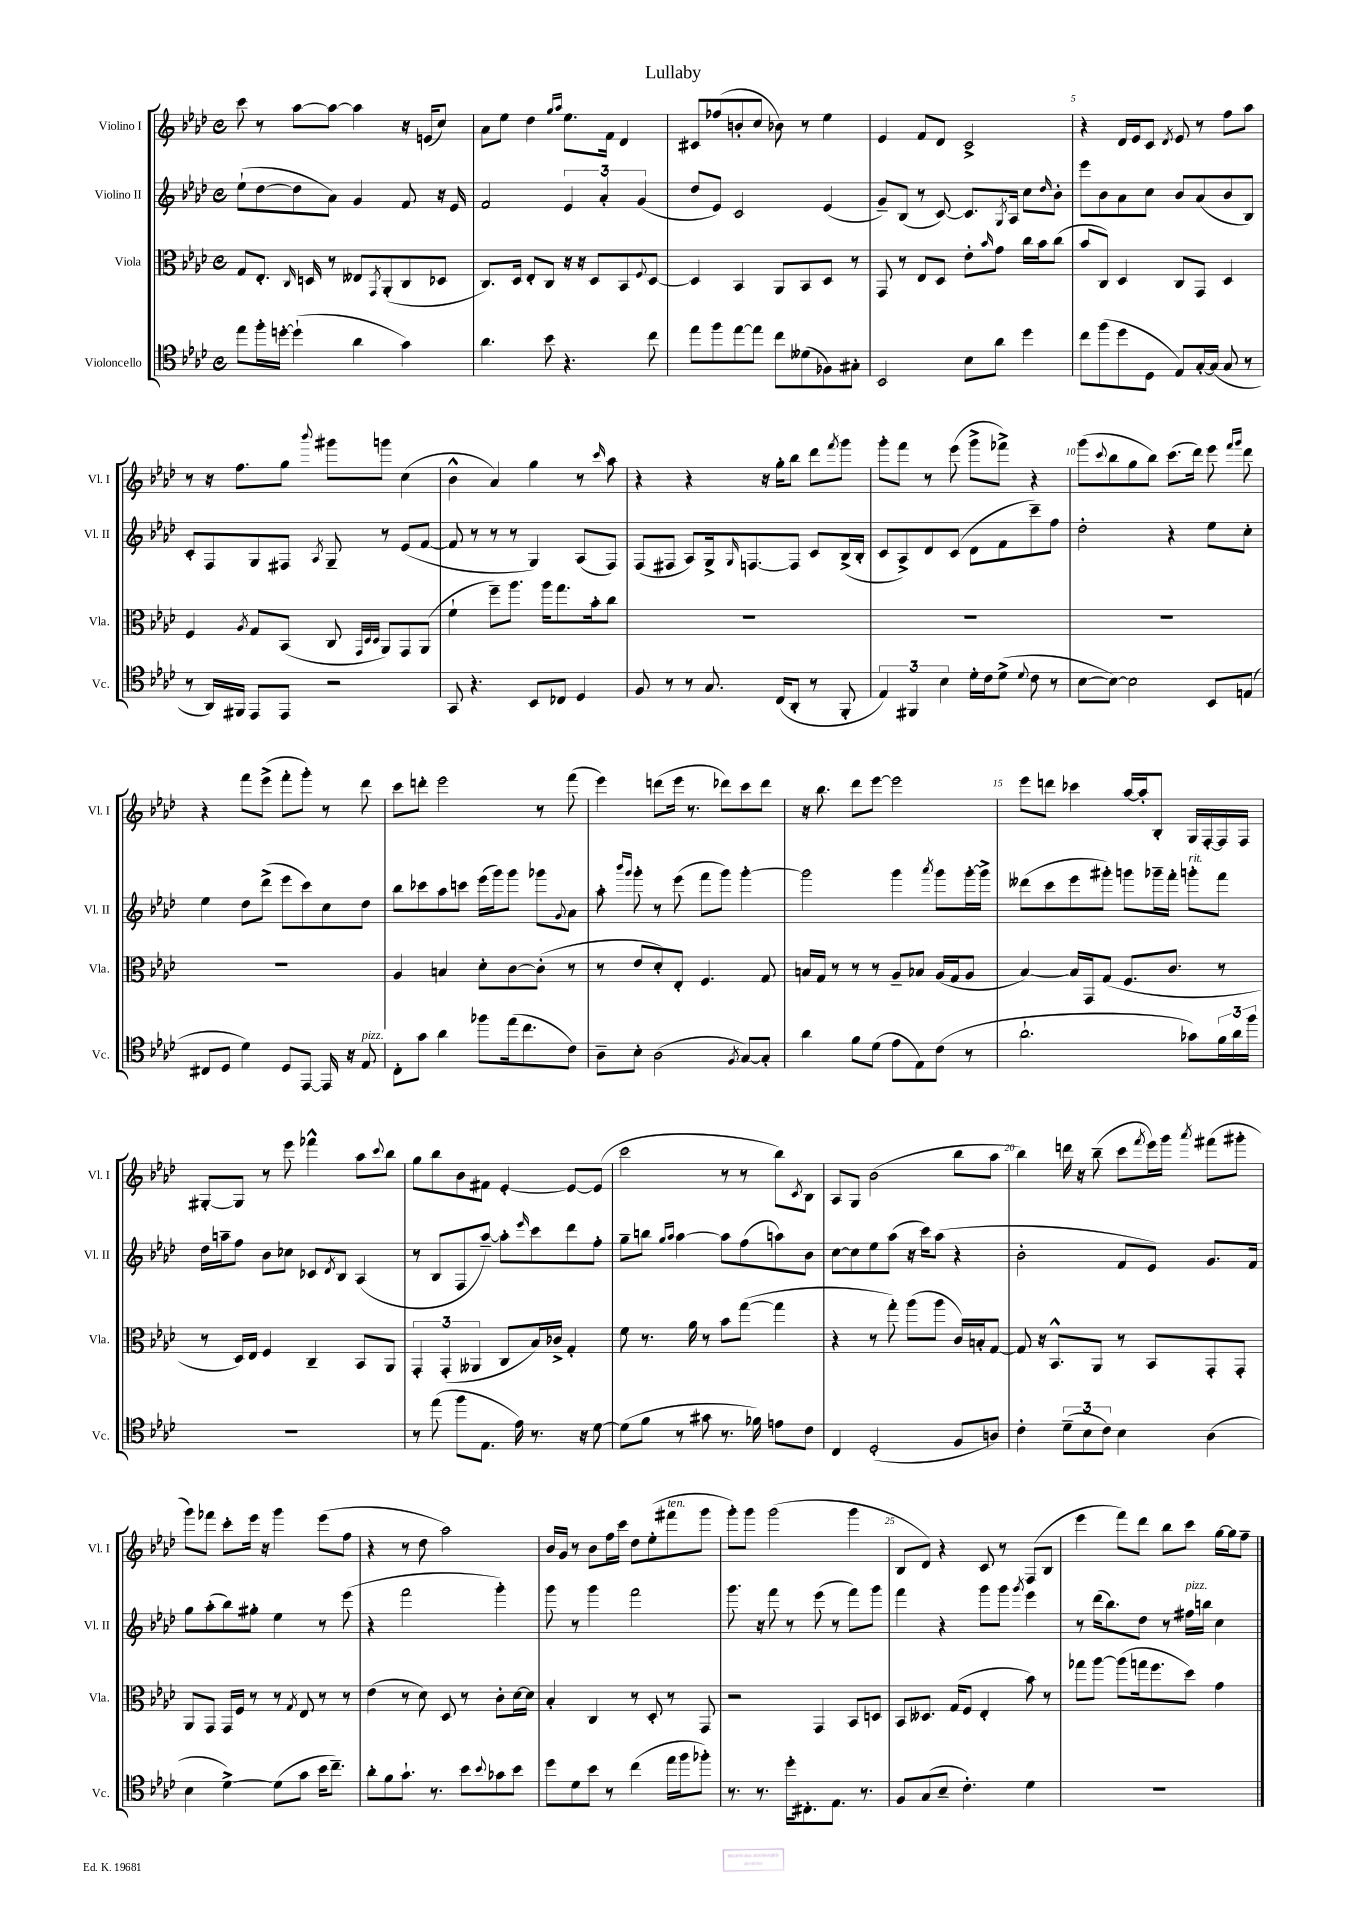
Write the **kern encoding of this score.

**kern	**kern	**kern	**kern
*part4	*part3	*part2	*part1
*staff4	*staff3	*staff2	*staff1
*I"Violoncello	*I"Viola	*I"Violino II	*I"Violino I
*I'Vc.	*I'Vla.	*I'Vl. II	*I'Vl. I
*clefC4	*clefC3	*clefG2	*clefG2
*k[b-e-a-d-]	*k[b-e-a-d-]	*k[b-e-a-d-]	*k[b-e-a-d-]
*M4/4	*M4/4	*M4/4	*M4/4
*met(c)	*met(c)	*met(c)	*met(c)
=1	=1	=1	=1
8ee-\L	8G/L	(8ee-`\L	8ccc\
16ff'\L	8.E-'/J	[8dd-\	8r
[16ddn'\JJ	.	.	.
(4dd`\]	.	8dd-\]	[8aa-\L
.	16qqC/	.	.
.	16Dn/	.	.
.	8r	8a-\J)	8aa-\J_
4a-\	8E--X/L	4g/	4aa-\]
.	8qGG/	.	.
.	(8AA-'/	.	.
4g\)	8C/	8f/	16r
.	.	.	(16en/KL
.	8D-X/J	16r	8cc/J)
.	.	16e-/	.
=2	=2	=2	=2
4.a-\	8.C/L)	2f/	8a-\L
.	.	.	8ee-\J
.	16D-/Jk	.	.
.	8E-'/L	.	4dd-\
8b-\	8C/J	.	.
.	.	.	16qqgg/LL
.	.	.	16qqaa-/JJ
4.r	16r	6e-/	8.ee-\L
.	16r	.	.
.	8D-/L	.	.
.	.	6a-'/	.
.	.	.	16f\Jk
.	8BB-/	.	4d-/
.	.	(6g/	.
.	8qqF/	.	.
8cc\	[8D-/J	.	.
=3	=3	=3	=3
8ee-\L	4D-/]	8dd-/L	8c#X/L
8ff\	.	8e-/J)	(8ff-X/
[8ee-\	4BB-/	2c/	8bn'/
8ee-\J]	.	.	8cc/J
8cc\L	8AA-/L	.	8b-X\)
(8d--X\	8BB-/	.	8r
8F-X\)	8D-/J	(4e-/	4ee-\
8G#X'\J	8r	.	.
=4	=4	=4	=4
2BB-/	8GG/	8g~/L)	4e-/
.	8r	(8B-/J	.
.	8E-/L	8r	8f/L
.	8D-/J	[8c/)	8d-/J
8B-\L	8e-'\L	8.c/L]	2c^/
.	16qqb-/	.	.
8a-\J	8g\J	.	.
.	.	8qG/	.
.	.	16A-/Jk	.
4dd-\	16cc\LL	8cc\L	.
.	16b-\J	.	.
.	.	16qqdd-/	.
.	(8cc\J	8b-'\J	.
=5	=5	=5	=5
8cc\L	8b-/L	8eee-\L	4r
(8ff\	8C/J)	8b-\	.
8dd-\	4D-/	8a-\	16d-/LL
.	.	.	16e-/J
8D-\J	.	8cc\J	8c/J
.	.	.	8qd-/
8E-/L)	8C/L	8b-/L	8e-/
[16G'/L	8GG/J	(8a-/	8r
(16G/JJ]	.	.	.
8G/	4D-/	8b-/	8ff\L
8r	.	8B-/J)	8aa-\J
!!LO:LB:g=z
=6	=6	=6	=6
8r	4F/	8c'/L	8r
16AA-/LL)	.	8F/	16r
16FF#X/JJ	.	.	8.ff\L
.	8qA-/	.	.
8EE-/L	8G/L	8G/	.
8EE-/J	(8BB-/J	8F#X/J	8gg\J
.	.	8qA-/	8qqbbb-/
2r	8C/	8G~/	8ggg#X\L
.	32qqGG/LLL	.	.
.	32qqD-/	.	.
.	32qqD-/JJJ	.	.
.	8AA-/L)	8r	8gggn\J
.	8GG/	(8e-/L	(4cc\
.	(8AA-/J	[8f/J	.
=7	=7	=7	=7
8GG/	4f`\	8f/]	4b-^^\
4.r	.	8r	.
.	8ff~\L)	8r	4a-/)
.	8.aa-\J	8r	.
8BB-/L	.	4G/)	4gg\
.	16aa-\KL	.	.
8C-X/J	8.gg\	.	.
4D-/	.	(8A-/L	8r
.	16b-'\k	.	.
.	.	.	16qqccc/
.	8cc\J	8F/J)	8aa-\
=8	=8	=8	=8
8F/	1r	(8F/L	4r
8r	.	8F#X/J	.
8r	.	8A-/L)	4r
8.G/	.	16G^/k	.
.	.	16qqG/	.
.	.	[8.Fn/	.
.	.	.	16r
(16C/KL	.	.	16gg'\KL
8AA-'/J	.	8F/J]	8bb-\J
8r	.	8c/L	8ddd-\L
.	.	.	8qfff/
8FF'/	.	(16B-^/L	8ggg\J
.	.	16B-'/JJ	.
=9	=9	=9	=9
6E-/)	1r	8c/L	8ggg'\L
.	.	8A-^/)	8fff\J
6FF#X/	.	.	.
.	.	8d-/	8r
6B-\	.	.	.
.	.	(8c/J	(8eee-\
16d-'\LL	.	8d-\L	8ggg^\L
16c\J	.	.	.
(8d-^\J	.	8f\	8fff-X^\J)
8qqd-/	.	.	.
8c\	.	8ccc~\)	4r
8r	.	8ff\J	.
=10	=10	=10	=10
[8B-\L	1r	2dd-'\	(8ggg\L
.	.	.	8qqccc/
8B-\J_)	.	.	8bb-\
2B-\]	.	.	8gg\
.	.	.	8bb-\J)
.	.	4r	(8.ccc\L
.	.	.	16ddd-\Jk)
8BB-/L	.	8ee-\L	8eee-\
.	.	.	16qqfff/LL
.	.	.	16qqggg/JJ
(8En/J	.	8cc'\J	8ddd-\
!!LO:LB:g=z
=11	=11	=11	=11
8C#X/L	1r	4ee-\	4r
8D-/J	.	.	.
4d-\)	.	8dd-\L	8fff\L
.	.	(8ddd-^\J	(8eee-^\J
8D-/L	.	8eee-\L	8fff'\L
[8EE-/J	.	8ccc\)	8ggg'\J)
16EE-/]	.	8cc\	8r
16r	.	.	.
!LO:TX:a:i:t=pizz.	!	!	!
8E-/	.	8dd-\J	8ddd-\
=12	=12	=12	=12
8C'\L	4A-/	8bb-\L	8ccc\L
8g\J	.	8ccc-X\	8dddn'\J
4a-\	4Bn/	8aa-\	2eee-\
.	.	8cccn\J	.
8ff-X\L	8d-'\L	(16eee-\LL	.
.	.	16ggg\J)	.
(16ee-\k	[8c\	8ggg\J	.
8.cc\	.	.	.
.	(8c'\J]	8ggg-X\L	8r
.	.	8qqg/	.
8c\J)	8r	8a-\J	(8fff\
=13	=13	=13	=13
8A-~\L	8r	8aa-'\	4eee-\)
.	.	16qqbbb-/LL	.
.	.	16qqggg/JJ	.
8B-'\J	8e-/L	8ggg'\	.
(2A-\	8d-'/)	8r	(8dddn\L
.	8E-'/J	(8eee-\	16eee-\Jk
.	.	.	8.r
.	4.F/	8fff\L	.
.	.	8ggg\J)	8ddd-X\L)
8qF/	.	.	.
[8G/L)	.	[4ggg'\	8ccc\
8G'/J]	8G/	.	8ddd-\J
=14	=14	=14	=14
4a-\	16Bn/LL	2ggg\]	16r
.	16G/JJ	.	8.bb-\
.	8r	.	.
8f\L	8r	.	8ddd-\L
(8d-\J	8r	.	[8eee-\J
8e-\L	8A-~/L	4ggg\	2eee-\]
8E-\)	8B-X/J	.	.
.	.	8qaaa-/	.
(8c\J	(16A-/LL	8ggg\L	.
.	16G/J	.	.
8r	8A-/J	[16ggg'\L	.
.	.	16ggg^\JJ]	.
=15	=15	=15	=15
2.a-`\	[4B-/)	(8ddd--X\L	8eee-\L
.	.	8ccc\	8dddn\J
.	16B-/LL]	8eee-\	4ccc-X\
.	16GG/J	.	.
.	(8G/J	8ggg#X'\J)	.
.	8.F/L	8gggn\L	[16aa-/LL
.	.	.	16aa-'/J]
.	.	16ggg-X~\L	8B-'/J
.	8.c/J	16fff'\JJ	.
!	!	!LO:TX:a:i:t=rit.	!
8g-X\L)	.	8gggn'\L	16G/LL
.	.	.	[16F'/
24f\L	8r	8fff\J	16F/]
24a-\	.	.	.
.	.	.	16F/JJ
24ff\JJ	.	.	.
!!LO:LB:g=z
=16	=16	=16	=16
1r	8r	16dd-\LL	[8G#X'/L
.	.	16aan~\J	.
.	16D-/LL)	8ff\J	8G#/J]
.	16E-/JJ	.	.
.	4F/	8b-\L	8r
.	.	8cc-X\J	8eee-\
.	4C~/	8c-X/L	4fff-X^^\
.	.	8qd-/	.
.	.	8B-/J	.
.	8BB-/L	(4A-/	8aa-\L
.	.	.	8qqccc/
.	8AA-/J	.	8bb-\J
=17	=17	=17	=17
8r	6GG'/	8r	8gg\L
(8ee-\	.	8B-/L	8bb-\
.	(6GG'/	.	.
8ff\L	.	8F/	8b-\
.	6AA--X/	.	.
8.E-\J	.	[8aa-~/J)	8f#X\J
.	8C/L	8aa-'\L]	[4e-'/
16e-\)	.	.	.
.	.	16qqeee-/	.
8.r	16B-/L)	8ccc\	.
.	16c-X^/JJ	.	.
.	4G'/	8ddd-\	8e-/L_
16r	.	.	.
[8d-\	.	8ff'\J	(8e-/J]
=18	=18	=18	=18
(8d-\L]	8f\	8gg~\L	2ccc\
8f\J	8.r	8bbn\J	.
.	.	16qqgg/LL	.
.	.	16qqaa-/JJ	.
8r	.	[4aa-\	.
.	16a-\	.	.
8g#X\	8r	.	.
8.r	8b-\L	8aa-\L]	8r
.	([8gg\J	(8ff\	8r
16f-X\)	.	.	.
8en\L	4gg\]	8aan\)	8bb-\L)
.	.	.	8qc/
8c\J	.	8b-\J	8B-\J
=19	=19	=19	=19
4C/	4r	[8cc\L	8A-/L
.	.	8cc\]	8G/J
(2D-'/	8r	8ee-\	(2b-\
.	8gg'\)	(8aa-\J	.
.	(8aa-\L	16r	.
.	.	16ccc\KL)	.
.	8aa-\J	(8aa-\J	.
8F/L	16c/LL)	4r	8bb-\L
.	16Bn'/J	.	.
8An/J)	[8G/J	.	8aa-\J
=20	=20	=20	=20
4c'\	8G/]	2b-'\	4bb-\)
.	16r	.	.
.	8.BB-^^/L	.	.
(12d-~\L	.	.	16dddn\
.	.	.	16r
12B-\	.	.	.
.	8AA-/J	.	(8bb-~\
12c\J)	.	.	.
4B-\	8r	8f/L	8ccc\L
.	.	.	8qfff/
.	8BB-/L	8e-/J)	16eee-\L)
.	.	.	16ggg\JJ
.	.	.	8qaaa-/
(4A-\	8GG'/	8.g/L	(8fff#X\L
.	8GG'/J	.	8ggg#X'\J
.	.	16f/Jk	.
!!LO:LB:g=z
=21	=21	=21	=21
4B-\	8AA-/L	8gg\L	8ggg\L)
.	8GG/J	(8aa-'\	8fff-X\J
[4d-^\)	16GG/LL	8bb-\)	8ccc'\L
.	16F/JJ	.	.
.	8r	8gg#X'\J	16eee-\Jk
.	.	.	16r
(8d-\L]	8r	4ee-\	4ggg\
.	8qG/	.	.
8g\J	8E-/	.	.
16b-\KL	8r	8r	(8eee-\L
8.cc~\J)	.	.	.
.	8r	(8eee-\	8ff\J
=22	=22	=22	=22
8a-'\L	(4e-\	4r	4r
8f\	.	.	.
8.g`\J	8r	2fff\	8r
.	8d-\)	.	8dd-\
8.r	.	.	.
.	8D-/	.	2aa-\)
8b-\L	8r	.	.
8qqb-/	.	.	.
8g-X\	8c'\L	4ggg'\)	.
8b-\J	[16d-\L	.	.
.	16d-\JJ]	.	.
=23	=23	=23	=23
8dd-\L	4B-'/	8ggg\	16b-/LL
.	.	.	16g/JJ
8d-\	.	8r	8r
8b-\J	4C/	4ggg\	8b-\L
8r	.	.	16ff\L
.	.	.	16ccc\JJ
(4cc\	8r	2fff\	8dd-\L
.	8D-'/	.	(8ee-'\
!	!	!	!LO:TX:a:i:t=ten.
16ee-\LL	8r	.	8fff#X\
16ff\J	.	.	.
8ff-X'\J)	8GG/	.	8ggg\J
=24	=24	=24	=24
8.r	2r	8.ggg\	8ggg'\L)
.	.	.	8ggg\J
8.r	.	16r	.
.	.	8fff\	(2ggg\
16dd-'\KL	.	8r	.
8.C#X'\	.	.	.
.	4GG/	(8eee-\	.
8.E-\J	.	8r	.
.	8BB-/L	8fff\L)	4ggg\
8.r	.	.	.
.	8Dn/J	8ggg\J	.
=25	=25	=25	=25
8F/L	8BB-/L	4fff\	8B-/L
(8G/	8.D--X/J	.	8d-/J)
8B-~/J	.	4r	4r
.	(16G/KL	.	.
4.c'\)	8F/J	.	.
.	4E-'/	8ggg\L	8c/
.	.	8ggg\J	8r
.	.	8qggg/	.
4d-\	8b-\)	4eee-\	(8F/L
.	8r	.	8B-/J
=26	=26	=26	=26
1r	8gg-X\L	8r	4eee-\
.	[8aa-\J	(16ddd-\KL	.
.	.	8.bb-\)	.
.	(8aa-\L]	.	8fff\L)
.	16ggn\k	8dd-\J	8ddd-\J
.	8.ff\	.	.
.	.	8r	8bb-\L
!	!	!LO:TX:a:i:t=pizz.	!
.	8dd-\J)	16ff#X\LL	8ccc\J
.	.	16bbn\JJ	.
.	4g\	4cc\	[16gg\LL
.	.	.	16gg\J]
.	.	.	8ff~\J
==	==	==	==
*-	*-	*-	*-
